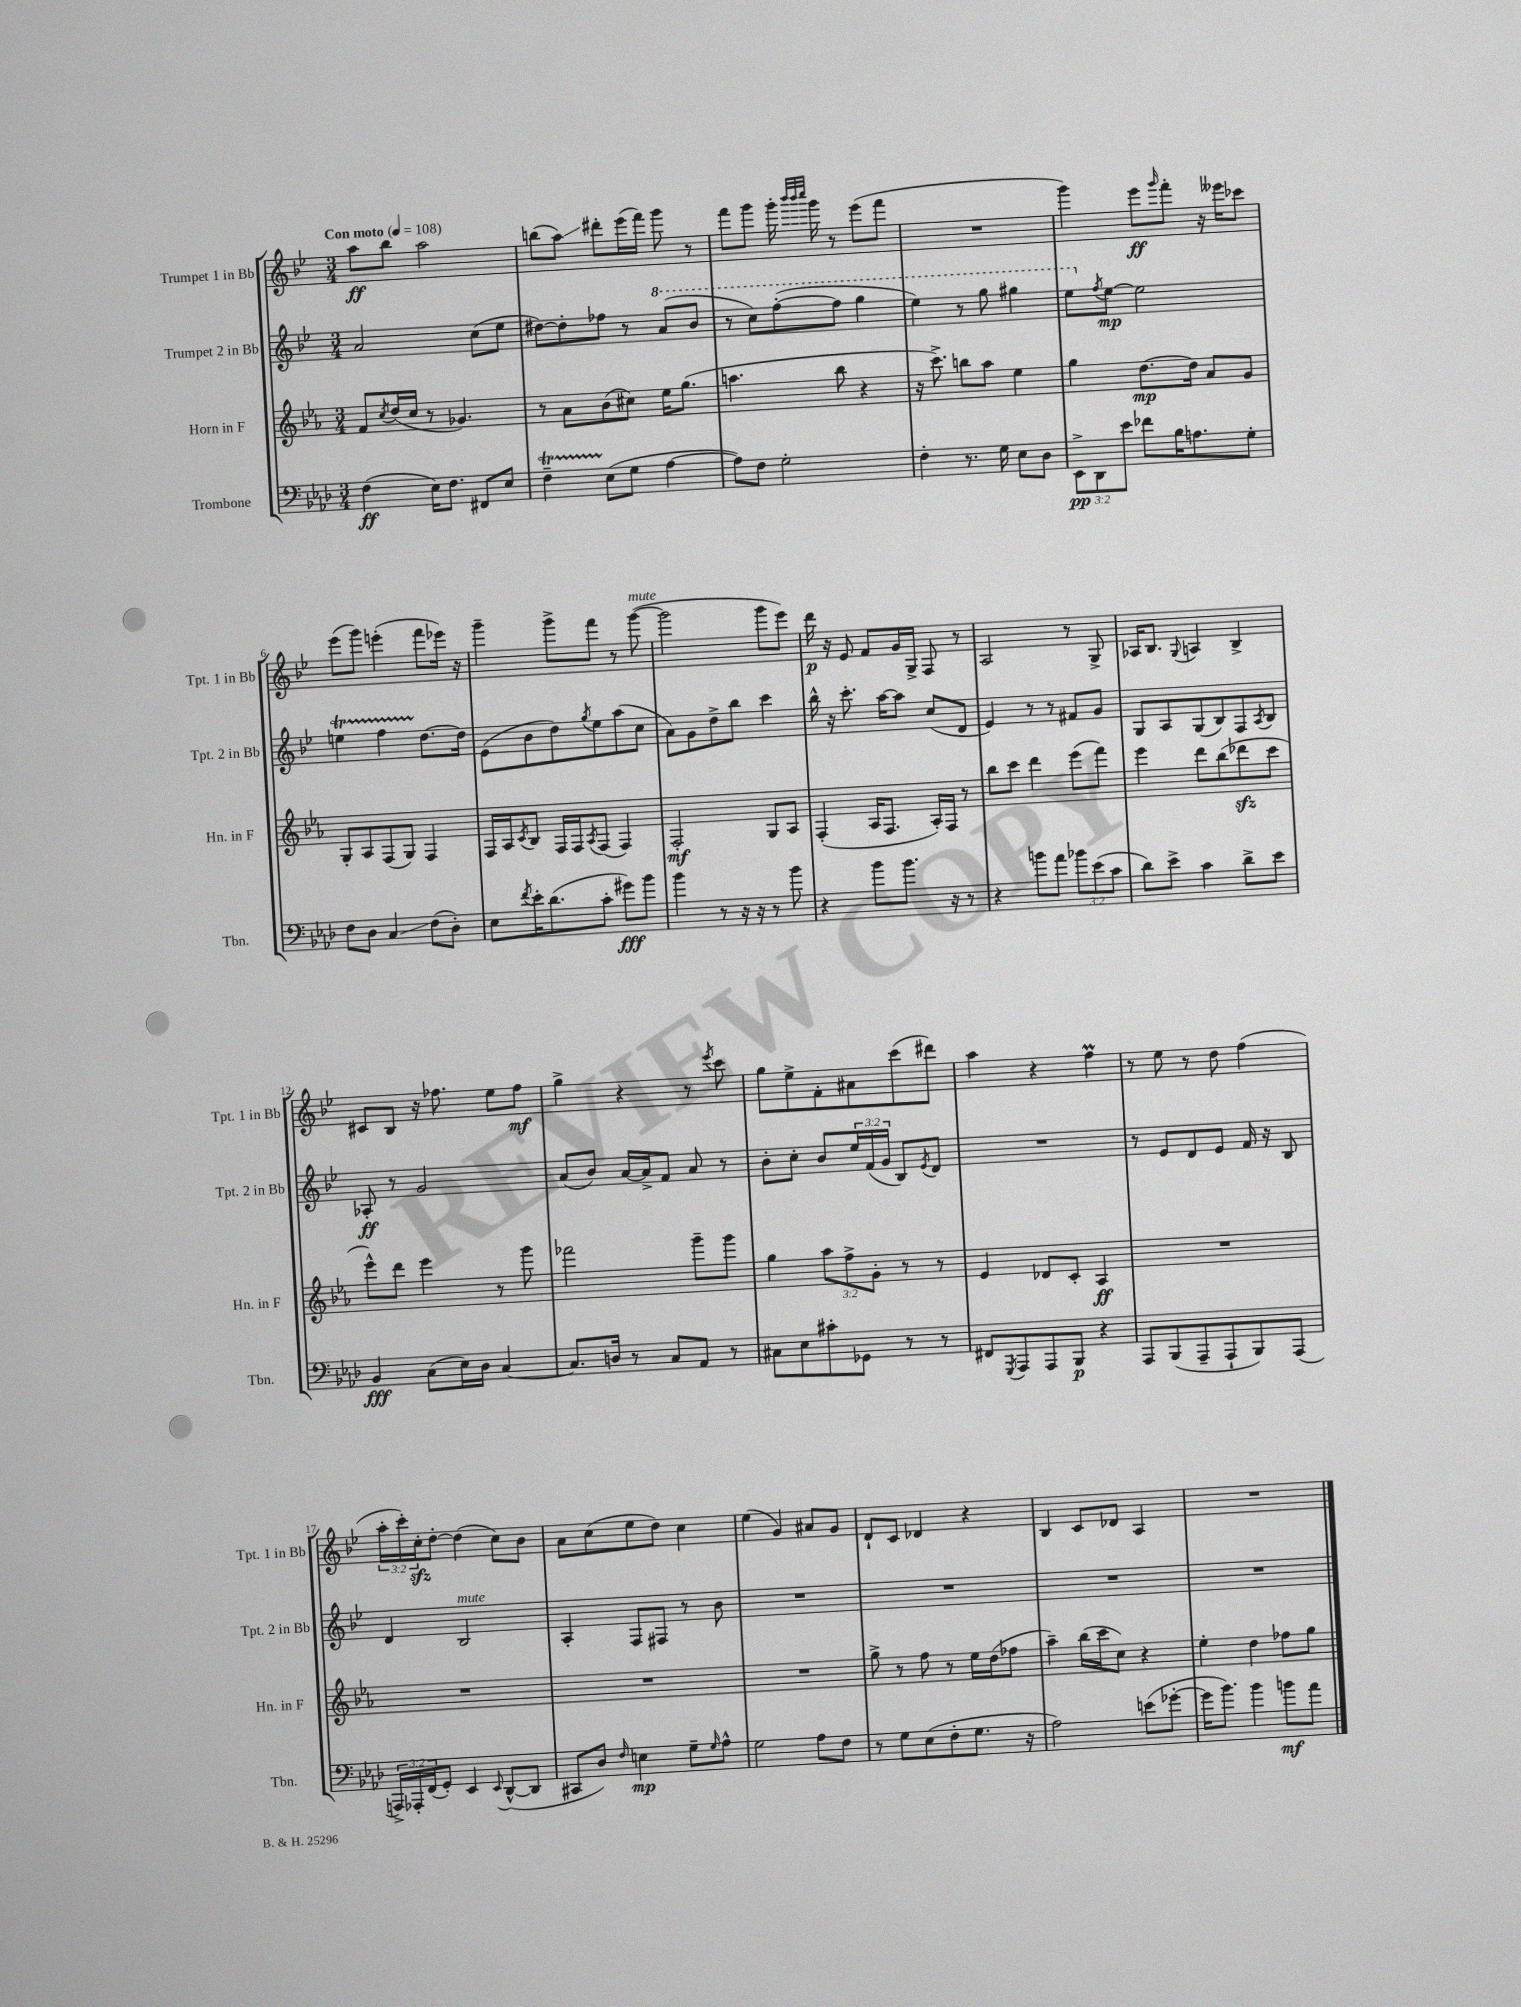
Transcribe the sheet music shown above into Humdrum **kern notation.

**kern	**kern	**kern	**kern
*staff4	*staff3	*staff2	*staff1
*clefF4	*clefG2	*clefG2	*clefG2
*k[b-e-a-d-]	*k[b-e-a-]	*k[b-e-]	*k[b-e-]
*M3/4	*M3/4	*M3/4	*M3/4
*MM108	*MM108	*MM108	*MM108
(4F	8f	2a	8aa
.	8qcc	.	.
.	(16dd	.	8bb-
.	16cc	.	.
16E-)	8r	.	2aa
8.F	.	.	.
.	4.g-)	.	.
8FF#	.	(8cc	.
8E-	.	8ee-	.
=	=	=	=
4F~	8r	[8dd#)	(8bb
.	8a-	8dd#']	8aa)
(8E-	(8b-	8ff-	8ddd#'
8G	8cc#)	8r	(16eee-
.	.	.	16fff)
[4A-	16ee-	(8aa	8ggg
.	(8.gg	.	.
.	.	8bb-	8r
=	=	=	=
8A-])	4.aa	8r	8fff
8F	.	8ccc)	8ggg
2G'	.	([8fff'	16ggg'
.	.	.	32qqbbb-
.	.	.	32qqbbb-
.	.	.	32qqcccc
.	.	.	16ggg
.	8bb-	8fff]	8r
.	4r	4ggg	(8eee-
.	.	.	8fff
=	=	=	=
4F'	16r	4eee-)	2.r
.	8.ccc^)	.	.
8.r	8bb	8r	.
.	8aa-	8ggg	.
16G	.	.	.
8E-	4ee-	4ggg#	.
8D-	.	.	.
=	=	=	=
12EE-^	4gg	8eee-	4ggg)
12DD-	.	.	.
.	.	8qff	.
.	.	[8ee-	.
12e-	.	.	.
8f-	[8.dd	2ee-]	8eee-
.	.	.	16qqggg
16B-	.	.	8fff'
8.A	16dd]	.	.
.	8a-	.	16r
.	.	.	16eee--
8G'	8g	.	8ccc-
=	=	=	=
8F	8G'	4ee	(8eee-
8D-	8A-	.	8ggg)
4C	(8F	4ff	(4eee'
.	8G)	.	.
(8F	4F	[8.dd	8fff
8D-')	.	.	16eee-)
.	.	16dd]	16r
=	=	=	=
8E-	16F	(8e-	4ggg~
.	16A-	.	.
8qf	8qc	.	.
16e-'	8B-	8b-	.
(8.d-	.	.	.
.	16F	8dd)	8ggg^
.	16F	.	.
.	8qA-	8qgg	.
8c'	(8F	8ee-	8fff
8g#)	4F)	(8aa	8r
8b-	.	8cc	([8ggg
=	=	=	=
4b-	2F'	8a)	2ggg]
.	.	8g	.
8r	.	8dd^	.
16r	.	8bb-	.
16r	.	.	.
8r	8G	4ccc	8ggg
8b-	8A-	.	8eee-)
=	=	=	=
4r	(4F'	16bb-^^	16ddd
.	.	16r	16r
.	.	8.ccc'	8e-
8b-	16A-	.	8f
.	8.F	[16aa	.
8.b-	.	8aa]	16g
.	.	.	16G^
.	16A-')	(8cc	8F
16r	16F	.	.
8r	8r	8d	8r
=	=	=	=
4r	8bb-	4e-)	2A
.	8ccc	.	.
8b	4ddd	8r	.
8a-	.	8r	.
12b-	(8eee-	8f#	8r
(12e-	.	.	.
.	8fff)	8g	8G^
12c	.	.	.
=	=	=	=
8d-)	4eee-	8G	16A-
.	.	.	8.B-
8e-^	.	8A	.
.	.	.	8qqG
4c	8ddd	(8G	4A
.	(8bb-	8B-)	.
8d-^	8ddd-	8F	4B-^
.	.	8qA	.
8e-	8ccc	8B-	.
=	=	=	=
4BB-	8eee-^^)	8A-'	8c#
.	8ddd	8r	8B-
(8C	4eee-	2g	16r
.	.	.	8.ff-
16E-)	.	.	.
16D-	.	.	.
[4C	8r	.	8ee-
.	8ggg	.	8ff-
=	=	=	=
8.C]	2fff-	(8a	4gg^
.	.	8b-)	.
16D	.	.	.
8r	.	[16a	4r
.	.	16a^]	.
8C	.	8f	.
8AA-	8ggg~	8a	8r
.	.	.	8qeee-
8r	8ggg	8r	8ccc
=	=	=	=
8C#	4gg	8b-'	8gg
8E-	.	8cc'	8ee-^
8c#'	12aa-	8b-	8f'
.	12ff^	.	.
8GG-	.	24ee-	8a#
.	12g'	(24f	.
.	.	24g	.
8r	8r	8B-)	(8ccc
.	.	8qe-	.
8r	8r	8d	8ddd#)
=	=	=	=
8FF#	4e-	2.r	4aa
8qGGG	.	.	.
8AAA-	.	.	.
8AAA-	8d-	.	4r
8BBB-	8c'	.	.
4r	4A-	.	4ff
=	=	=	=
8AAA-	2.r	8r	8r
(8BBB-	.	8e-	8ee-
8AAA-~	.	8d	8r
8AAA-`	.	8e-	8dd
8BBB-)	.	16f	(4ff
.	.	16r	.
(8AAA-	.	8B-	.
=	=	=	=
24AAA^)	2.r	4d	24aa'
24AAA-'	.	.	24ccc')
(24FF	.	.	24cc'
8GG')	.	.	[8dd'
4EE-	.	2B-	(4dd]
8qqEE-	.	.	.
([8DD-^^	.	.	8cc)
8DD-]	.	.	8b-
=	=	=	=
8CC#	2.r	4A'	8a
8D-)	.	.	(8cc
16qqF	.	.	.
4E	.	8F	8ee-
.	.	8F#	8dd)
8G~	.	8r	4cc
16qqG	.	.	.
8A-^^	.	8b-	.
=	=	=	=
2G	2.r	2.r	(4ee-
.	.	.	4g)
8A-	.	.	8a#
8F	.	.	8g
=	=	=	=
8r	8gg^	2.r	8d`
8G	8r	.	8c
(8E-	8ff	.	4d-
8F'	8r	.	.
8.G	16ee-	.	4r
.	(16dd	.	.
.	8ff-	.	.
16r	.	.	.
=	=	=	=
2A-)	4aa-~)	2.r	4B-
.	(16bb-	.	8c
.	16ccc	.	.
.	8cc)	.	8d-
(8e	4r	.	4A
[8g-'	.	.	.
=	=	=	=
16g-]	4ee-'	2.r	2.r
8.b-)	.	.	.
4b-	4dd	.	.
8b	8ff-	.	.
8a-	8gg	.	.
==	==	==	==
*-	*-	*-	*-
